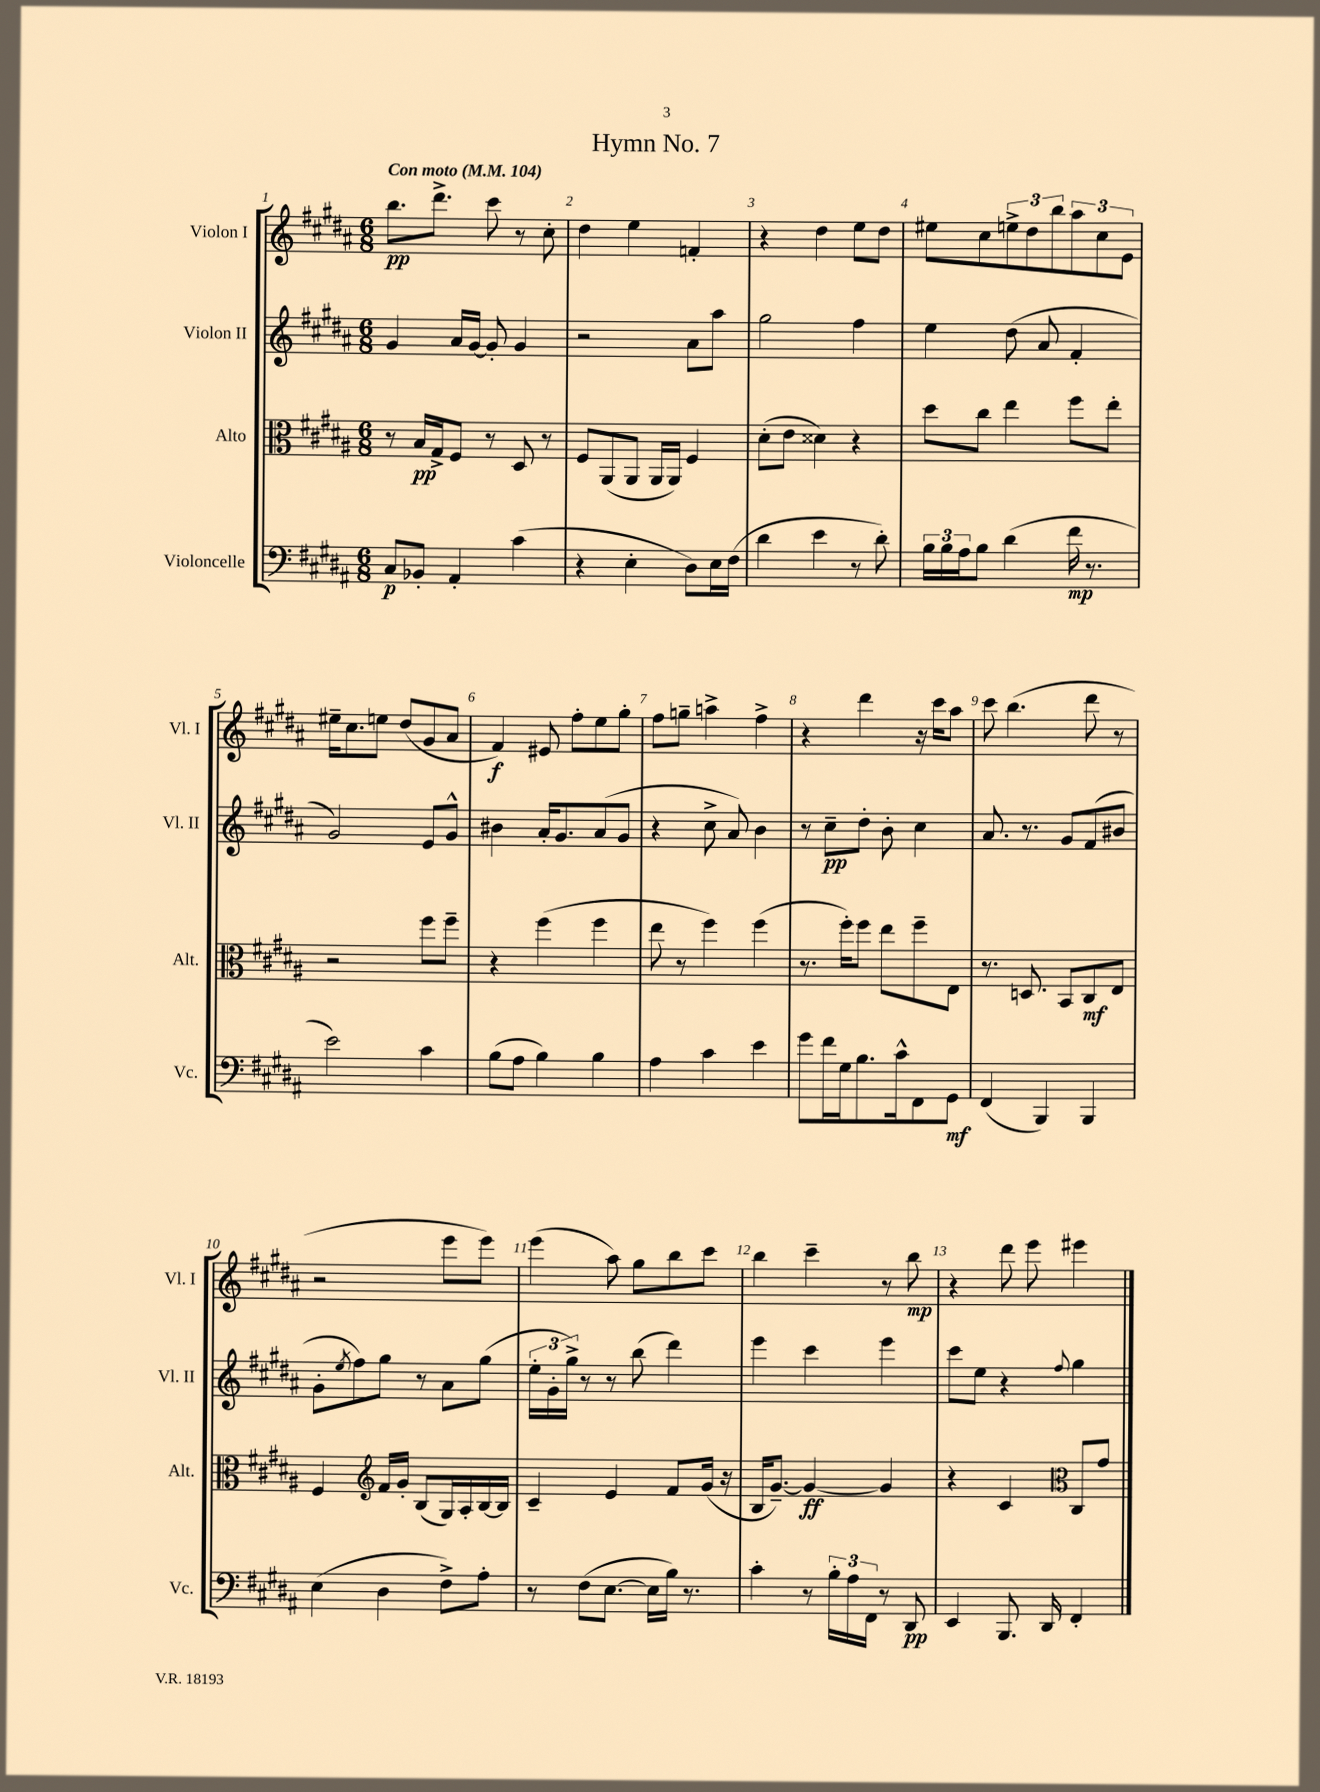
\header { title = "Hymn No. 7" }
<<
\new StaffGroup <<
\new Staff = "s0" \with { instrumentName = "Violon I" shortInstrumentName = "Vl. I" } {
    \clef treble \key b \major \numericTimeSignature \time 6/8 \tempo "Con moto" 4 = 104
    b''8.\pp dis'''8.-> cis'''8 r8 cis''8-. |
    dis''4 e''4 f'4-. |
    r4 dis''4 e''8 dis''8 |
    eis''8 cis''8 \tuplet 3/2 { e''8-> dis''8 b''8 } \tuplet 3/2 { ais''8 cis''8 e'8 } |
    eis''16-- cis''8. e''8 dis''8( gis'8 ais'8 |
    fis'4\f) eis'8 fis''8-. e''8 gis''8-. |
    fis''8 g''8-- a''4-> fis''4-> |
    r4 dis'''4 r16 cis'''16 ais''8 |
    cis'''8 b''4.( dis'''8 r8 |
    r2 e'''8 e'''8) |
    e'''4( ais''8) gis''8 b''8 cis'''8 |
    b''4 cis'''4-- r8 b''8\mp |
    r4 dis'''8 e'''8 eis'''4 \bar "|." |
}
\new Staff = "s1" \with { instrumentName = "Violon II" shortInstrumentName = "Vl. II" } {
    \clef treble \key b \major \numericTimeSignature \time 6/8
    gis'4 ais'16 gis'16~ gis'8-. gis'4 |
    r2 ais'8 ais''8 |
    gis''2 fis''4 |
    e''4 dis''8( ais'8 fis'4-. |
    gis'2) e'8 gis'8-^ |
    bis'4 ais'16-. gis'8. ais'8( gis'8 |
    r4 cis''8-> ais'8) b'4 |
    r8 cis''8--\pp dis''8-. b'8-. cis''4 |
    ais'8. r8. gis'8 fis'8( bis'8 |
    gis'8-. \acciaccatura { e''8 } fis''8) gis''8 r8 ais'8 gis''8( |
    \tuplet 3/2 { e''16-. gis'16-. gis''16->) } r8 r8 b''8( dis'''4) |
    e'''4 cis'''4 e'''4 |
    cis'''8 e''8 r4 \appoggiatura { fis''8 } gis''4 \bar "|." |
}
\new Staff = "s2" \with { instrumentName = "Alto" shortInstrumentName = "Alt." } {
    \clef alto \key b \major \numericTimeSignature \time 6/8
    r8 b16\pp gis16-> fis8 r8 dis8 r8 |
    fis8 ais,8( ais,8 ais,16 ais,16) fis4 |
    dis'8-.( e'8 disis'4) r4 |
    dis''8 cis''8 e''4 fis''8 e''8-. |
    r2 fis''8 fis''8-- |
    r4 fis''4( fis''4 |
    e''8 r8 fis''4) fis''4( |
    r8. fis''16-.) fis''8 e''8 fis''8-- e8 |
    r8. d8. b,8 cis8\mf e8 |
    fis4 \clef treble fis'16 gis'16-. b8( gis16) ais16-. b16~ b16 |
    cis'4-- e'4 fis'8 gis'16( r16 |
    b16 gis'8.~--) gis'4~\ff gis'4 |
    r4 cis'4 \clef alto cis8 gis'8 \bar "|." |
}
\new Staff = "s3" \with { instrumentName = "Violoncelle" shortInstrumentName = "Vc." } {
    \clef bass \key b \major \numericTimeSignature \time 6/8
    cis8\p bes,8-. ais,4-. cis'4( |
    r4 e4-. dis8) e16 fis16( |
    dis'4 e'4 r8 dis'8-.) |
    \tuplet 3/2 { b16 b16 ais16 } b8 dis'4( fis'16\mp r8. |
    e'2) cis'4 |
    b8( ais8 b4) b4 |
    ais4 cis'4 e'4 |
    gis'8 fis'16 gis16 b8. cis'16-^ fis,8 gis,8\mf |
    fis,4( b,,4) b,,4 |
    e4( dis4 fis8->) ais8-. |
    r8 fis8( e8.~ e16 b16) r8. |
    cis'4-. r8 \tuplet 3/2 { b16-. ais16 fis,16 } r8 dis,8\pp |
    e,4 b,,8. dis,16 fis,4-. \bar "|." |
}
>>
>>
\layout { \context { \Score \override BarNumber.break-visibility = ##(#f #t #t) barNumberVisibility = #all-bar-numbers-visible } }
